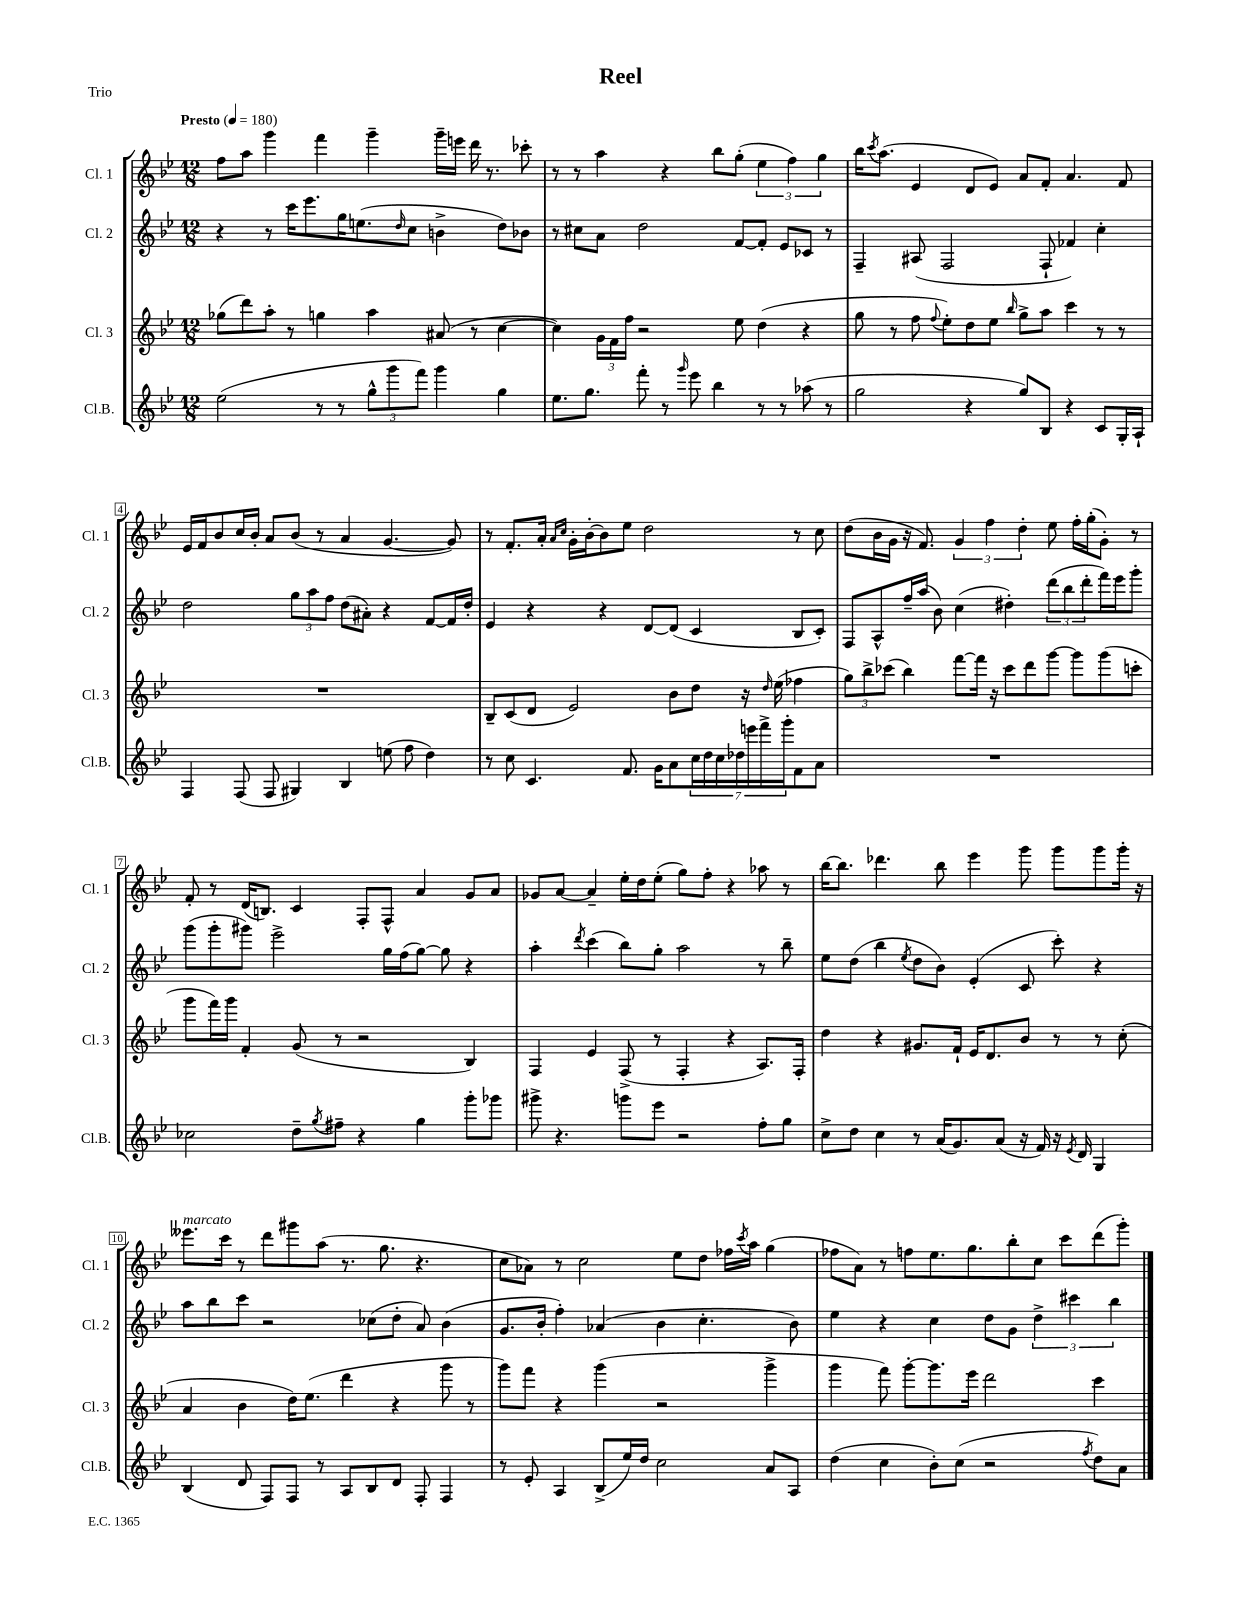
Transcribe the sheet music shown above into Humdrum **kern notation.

**kern	**kern	**kern	**kern
*staff4	*staff3	*staff2	*staff1
*clefG2	*clefG2	*clefG2	*clefG2
*k[b-e-]	*k[b-e-]	*k[b-e-]	*k[b-e-]
*M12/8	*M12/8	*M12/8	*M12/8
*MM180	*MM180	*MM180	*MM180
(2ee-	(8gg-	4r	8ff
.	8ddd)	.	8aa
.	8aa'	8r	4ggg
.	8r	16ccc	.
.	.	8.eee-	.
8r	4gg	.	4fff
8r	.	16gg	.
.	.	(8.ee	.
12gg^^	4aa	.	4ggg~
12ggg	.	.	.
.	.	16qqdd	.
.	.	8cc	.
12fff)	.	.	.
4ggg	(8a#	4b^	16ggg~
.	.	.	16eee
.	8r	.	16ddd
.	.	.	8.r
4gg	[4cc	8dd)	.
.	.	8b-	8ccc-'
=	=	=	=
8.ee-	4cc])	8r	8r
.	.	8cc#	8r
8.gg	.	.	.
.	24g	8a	4aa
.	24f	.	.
.	24ff	.	.
8fff'	2r	2dd	.
8r	.	.	4r
16qqggg	.	.	.
8eee-	.	.	.
4bb-	.	.	8bb-
.	8ee-	[8f	(8gg'
8r	(4dd	8f']	6ee-
8r	.	8e-	.
.	.	.	6ff)
(8aa-	4r	8c-	.
.	.	.	6gg
8r	.	8r	.
=	=	=	=
2gg	8gg	4F~	16bb-
.	.	.	8qccc
.	.	.	(8.aa
.	8r	.	.
.	8ff	(8A#	4e-
.	8qqff	.	.
.	8ee-')	2F	.
4r	8dd	.	8d
.	8ee-	.	8e-)
.	16qqbb-	.	.
8gg)	8gg^	.	8a
8B-	8aa	8F`	8f'
4r	4ccc	4f-)	4.a
8c	8r	4cc'	.
16G'	8r	.	8f
16A`	.	.	.
=	=	=	=
4F	1.r	2dd	16e-
.	.	.	16f
.	.	.	8b-
(8F	.	.	16cc
.	.	.	16b-'
8F	.	.	8a
4G#)	.	12gg	(8b-
.	.	12aa	.
.	.	.	8r
.	.	12ff	.
4B-	.	(8dd	4a
.	.	8a#')	.
(8ee	.	4r	[4.g
8ff	.	.	.
4dd)	.	[8f	.
.	.	16f]	8g])
.	.	16dd'	.
=	=	=	=
8r	8B-~	4e-	8r
8cc	(8c	.	8.f'
4.c	8d	4r	.
.	.	.	16a'
.	.	.	16qqa
.	.	.	16qqcc
.	2e-)	.	16g'
.	.	.	[16b-'
.	.	4r	8b-]
8.f	.	.	8ee-
.	.	[8d	2dd
16g	.	.	.
8a	8b-	(8d]	.
28cc	8dd	4c	.
28dd	.	.	.
28cc	.	.	.
28dd-	.	.	.
.	16r	.	.
28eee	.	.	.
28fff^	.	.	.
.	16qqdd	.	.
.	(16ee-	.	.
28ggg'	.	.	.
8f	4ff-	8B-	8r
8a	.	8c')	8cc
=	=	=	=
1.r	12gg)	8F	(8dd
.	12bb-^	.	.
.	.	8A^^	16b-
.	(12ccc-	.	.
.	.	.	16g
.	4bb-)	16ff~	16r
.	.	(16aa	8.f)
.	.	8b-)	.
.	[8fff	(4cc	6g
.	16fff]	.	.
.	.	.	6ff
.	16r	.	.
.	8ccc-	4dd#')	.
.	.	.	6dd'
.	8ddd	.	.
.	[8ggg	(12ddd	8ee-
.	.	12bb-	.
.	8ggg]	.	16ff'
.	.	12ddd'	.
.	.	.	(16gg'
.	(8ggg	16fff)	8g')
.	.	16eee-	.
.	8ccc'	8ggg'	8r
=	=	=	=
2cc-	8ggg	(8ggg	8f'
.	16fff)	8ggg'	8r
.	16ggg	.	.
.	4f'	8ggg#)	(16d
.	.	.	8.B)
.	.	2eee-^	.
8dd~	(8g	.	4c
8qgg	.	.	.
8ff#~	8r	.	.
4r	2r	.	8F'
.	.	16gg	8F^^
.	.	(16ff	.
4gg	.	[8gg)	4a
.	.	8gg]	.
8ggg'	4B-)	4r	8g
8ggg-	.	.	8a
=	=	=	=
8ggg#^	4F	4aa'	8g-
4.r	.	.	[8a
.	.	8qddd	.
.	4e-	(4ccc	4a~]
8ggg	(8F^	8bb-)	16ee-'
.	.	.	16dd
8eee-	8r	8gg'	(8ee-'
2r	4F'	2aa	8gg)
.	.	.	8ff'
.	4r	.	4r
8ff'	8.A)	8r	8aa-
8gg	.	8bb-~	8r
.	16F'	.	.
=	=	=	=
8cc^	4dd	8ee-	[16bb-
.	.	.	8.bb-]
8dd	.	(8dd	.
4cc	4r	4bb-	4.ddd-
.	.	8qee-	.
8r	8.g#	8dd	.
(16a	.	8b-)	8bb-
8.g)	16f`	.	.
.	16e-	(4e-'	4eee-
.	8.d	.	.
(8a	.	.	.
16r	8b-	8c	8ggg
16f)	.	.	.
16r	8r	8ccc')	8ggg
8qe-	.	.	.
16d	.	.	.
4G	8r	4r	8ggg
.	(8cc'	.	16ggg'
.	.	.	16r
=	=	=	=
(4B-	4a	8aa	8.eee--
.	.	8bb-	.
.	.	.	16ccc
8d	4b-	8ccc	8r
8F)	.	2r	8ddd
8F	16dd)	.	8ggg#
.	(8.ee-	.	.
8r	.	.	(8aa
8A	4ddd	.	8.r
8B-	.	(8cc-	.
.	.	.	8.gg
8d	4r	8dd'	.
8F'	.	8a)	4.r
4F	8ggg	(4b-	.
.	8r	.	.
=	=	=	=
8r	8ggg)	8.g	8cc
8e-'	8fff	.	8a-)
.	.	16b-'	.
4A	4r	4ff')	8r
.	.	.	2cc
(8B-^	(4ggg	(4a-	.
16ee-)	.	.	.
16dd	.	.	.
2cc	2r	4b-	.
.	.	.	8ee-
.	.	4.cc'	8dd
.	.	.	16ff-
.	.	.	8qccc
.	.	.	16aa
8a	4ggg^	.	(4gg
8A	.	8b-)	.
=	=	=	=
(4dd	4ggg	4ee-	8ff-
.	.	.	8a)
4cc	8fff)	4r	8r
.	[8ggg'	.	8ff
8b-')	8.ggg]	4cc	8.ee-
(8cc	.	.	.
.	16eee-	.	8.gg
2r	2ddd	8dd	.
.	.	8g	8bb-'
.	.	6dd^	8cc
.	.	.	8ccc
.	.	6ccc#	.
8qff	.	.	.
8dd)	4ccc	.	(8ddd
.	.	6bb-	.
8a	.	.	8ggg')
==	==	==	==
*-	*-	*-	*-
